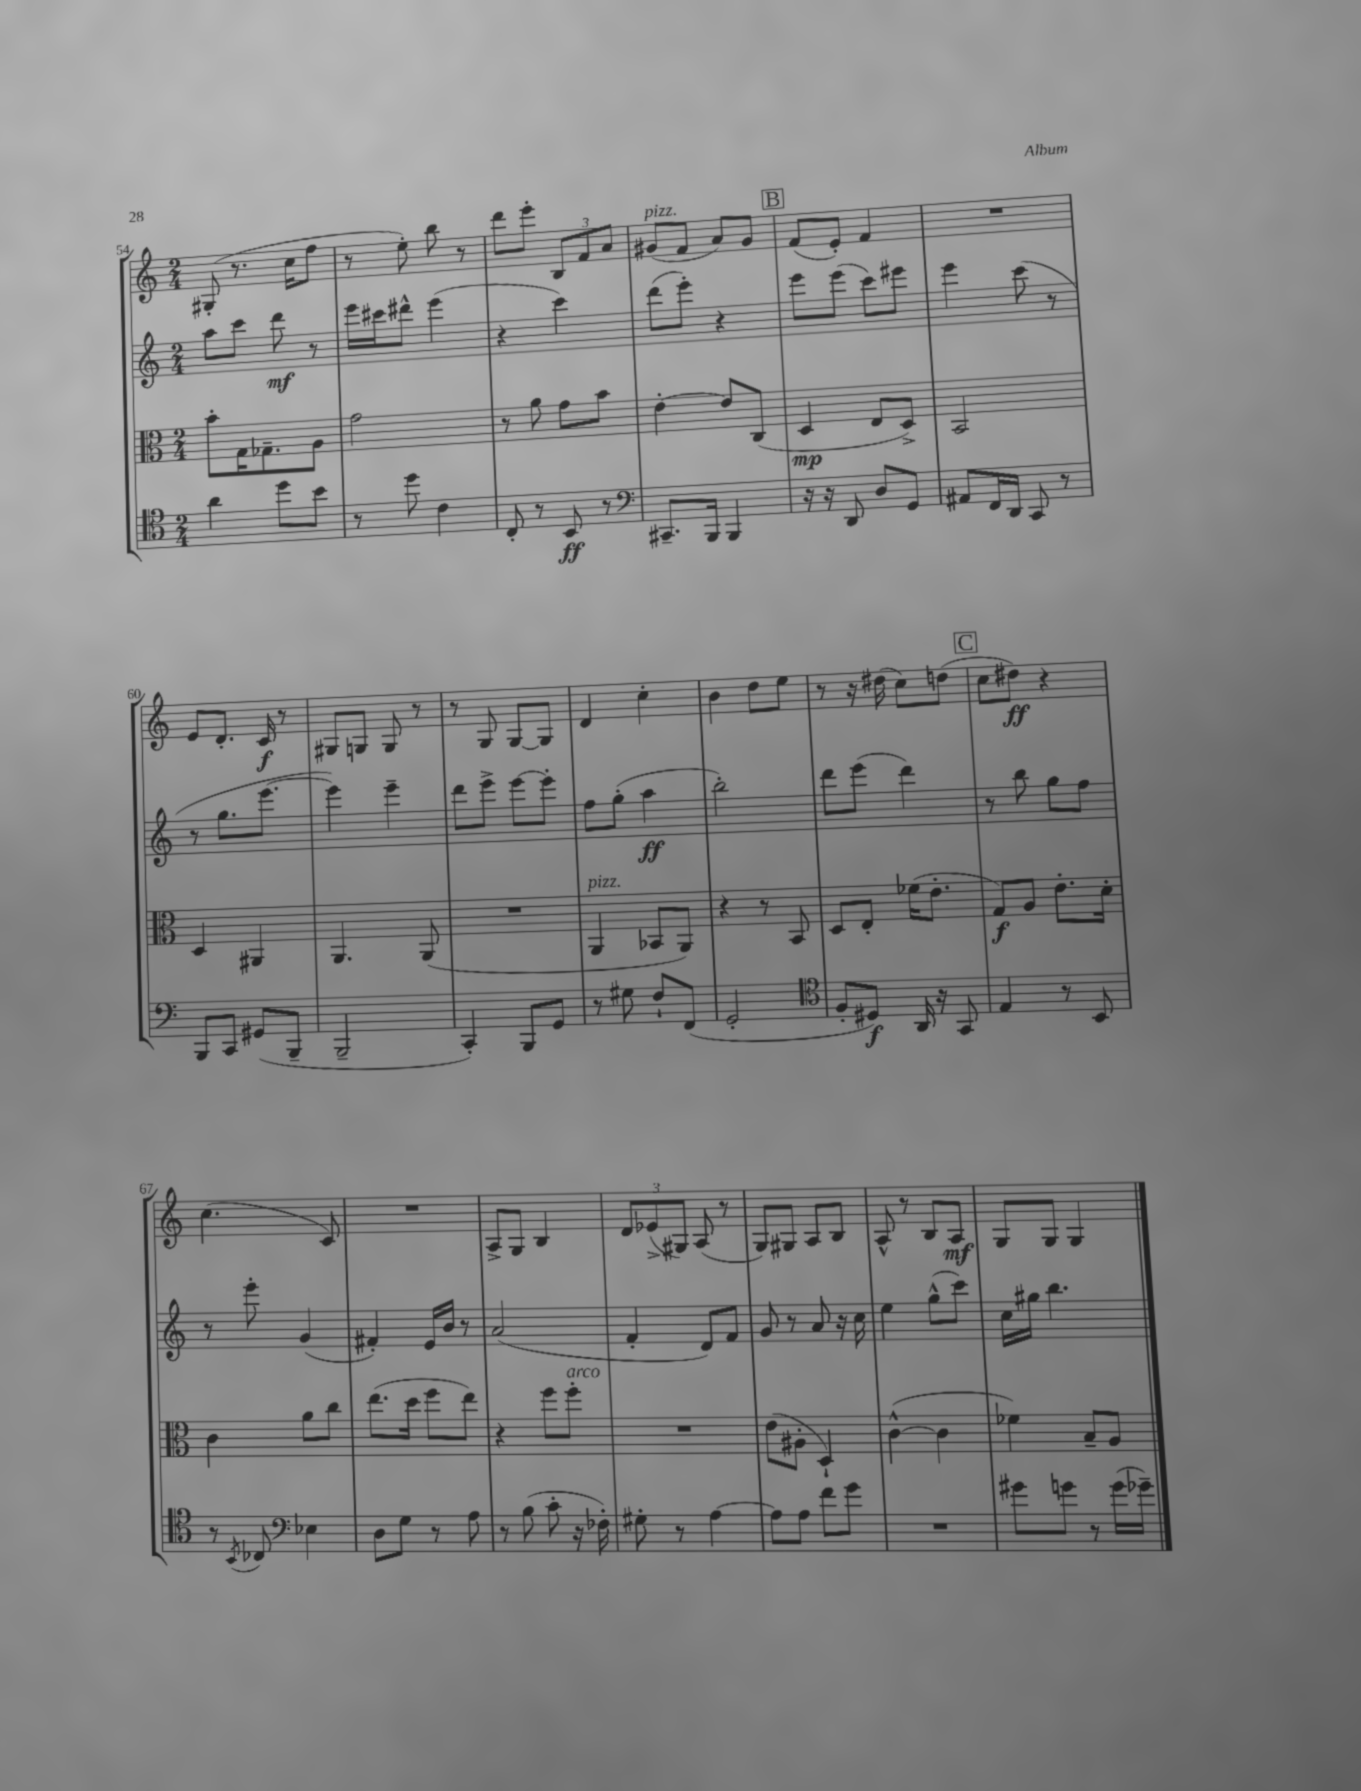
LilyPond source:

<<
\new StaffGroup <<
\new Staff = "s0" {
    \clef treble \key c \major \numericTimeSignature \time 2/4
    gis8-.( r8. c''16 f''8 |
    r8 e''8-.) b''8 r8 |
    d'''8 e'''8-. \tuplet 3/2 { b8 f'8 a'8 } |
    gis'8^\markup { \italic "pizz." }( f'8 a'8) gis'8 |
    \mark \markup { \box "B" } f'8( e'8-.) f'4 |
    R2 |
    e'8 d'8.-. c'16\f r8 |
    gis8 g8 g8 r8 |
    r8 g8 g8~ g8 |
    d'4 c''4-. |
    b'4 d''8 e''8 |
    r8 r16 dis''16( c''8) d''8( |
    \mark \markup { \box "C" } c''8 dis''8\ff) r4 |
    c''4.( c'8) |
    R2 |
    a8-> g8 b4 |
    \tuplet 3/2 { d'8 ees'8->( gis8) } a8( r8 |
    g8) gis8 a8 b8 |
    a8-^ r8 b8 a8\mf |
    g8 g8 g4 \bar "|." |
}
\new Staff = "s1" {
    \clef treble \key c \major \numericTimeSignature \time 2/4
    a''8 c'''8 d'''8\mf r8 |
    e'''16 cis'''16 dis'''8-^ e'''4( |
    r4 c'''4) |
    d'''8( e'''8-.) r4 |
    \mark \markup { \box "B" } e'''8 e'''8( c'''8) eis'''8 |
    e'''4 c'''8( r8 |
    r8 g''8. e'''8.~ |
    e'''4) e'''4-- |
    d'''8 e'''8-> e'''8~ e'''8-. |
    f''8 g''8-.( a''4\ff |
    b''2-.) |
    d'''8 e'''8( d'''4) |
    \mark \markup { \box "C" } r8 b''8 g''8 f''8 |
    r8 e'''8-. g'4( |
    fis'4-.) e'16 b'16 r8 |
    a'2( |
    f'4-. d'8) f'8 |
    g'8 r8 a'8 r16 c''16 |
    e''4 g''8-^( c'''8) |
    c''16 gis''16 b''4. \bar "|." |
}
\new Staff = "s2" {
    \clef alto \key c \major \numericTimeSignature \time 2/4
    b'8-. g16 ges8.-- a8 |
    g'2 |
    r8 a'8 g'8 b'8 |
    e'4~-. e'8 c8( |
    \mark \markup { \box "B" } d4\mp e8 d8->) |
    b,2 |
    d4 ais,4 |
    a,4. a,8( |
    R2 |
    a,4^\markup { \italic "pizz." } bes,8 a,8) |
    r4 r8 b,8 |
    d8 e8-. fes'16( e'8.-. |
    \mark \markup { \box "C" } g8\f) a8 e'8.-. d'16-. |
    c'4 a'8 c''8 |
    e''8.( d''16 f''8 e''8) |
    r4 f''8 f''8-.^\markup { \italic "arco" } |
    R2 |
    e'8( ais8-. d4-!) |
    c'4~-^( c'4 |
    fes'4) b8-- a8 \bar "|." |
}
\new Staff = "s3" {
    \clef tenor \key c \major \numericTimeSignature \time 2/4
    a'4 d''8 b'8 |
    r8 d''8 c'4 |
    c8-. r8 b,8\ff r8 |
    \clef bass cis,8.-- b,,16 b,,4 |
    \mark \markup { \box "B" } r16 r16 d,8 d8 g,8 |
    ais,8 f,16 d,16 c,8 r8 |
    b,,8 c,8 gis,8( b,,8-- |
    b,,2-- |
    c,4-.) b,,8 g,8 |
    r8 gis8 f8-! f,8( |
    g,2-. |
    \clef tenor f8-. dis8\f) a,16 r16 g,8 |
    \mark \markup { \box "C" } e4 r8 b,8 |
    r8 \acciaccatura { b,8 } ces8 \clef bass ees4 |
    d8 g8 r8 a8 |
    r8 b8( c'8-. r16 fes16-.) |
    gis8-. r8 a4~ |
    a8 a8 f'8 g'8 |
    R2 |
    gis'8 g'8 r8 g'16( ges'16--) \bar "|." |
}
>>
>>
\layout { \context { \Score currentBarNumber = #54 } }
